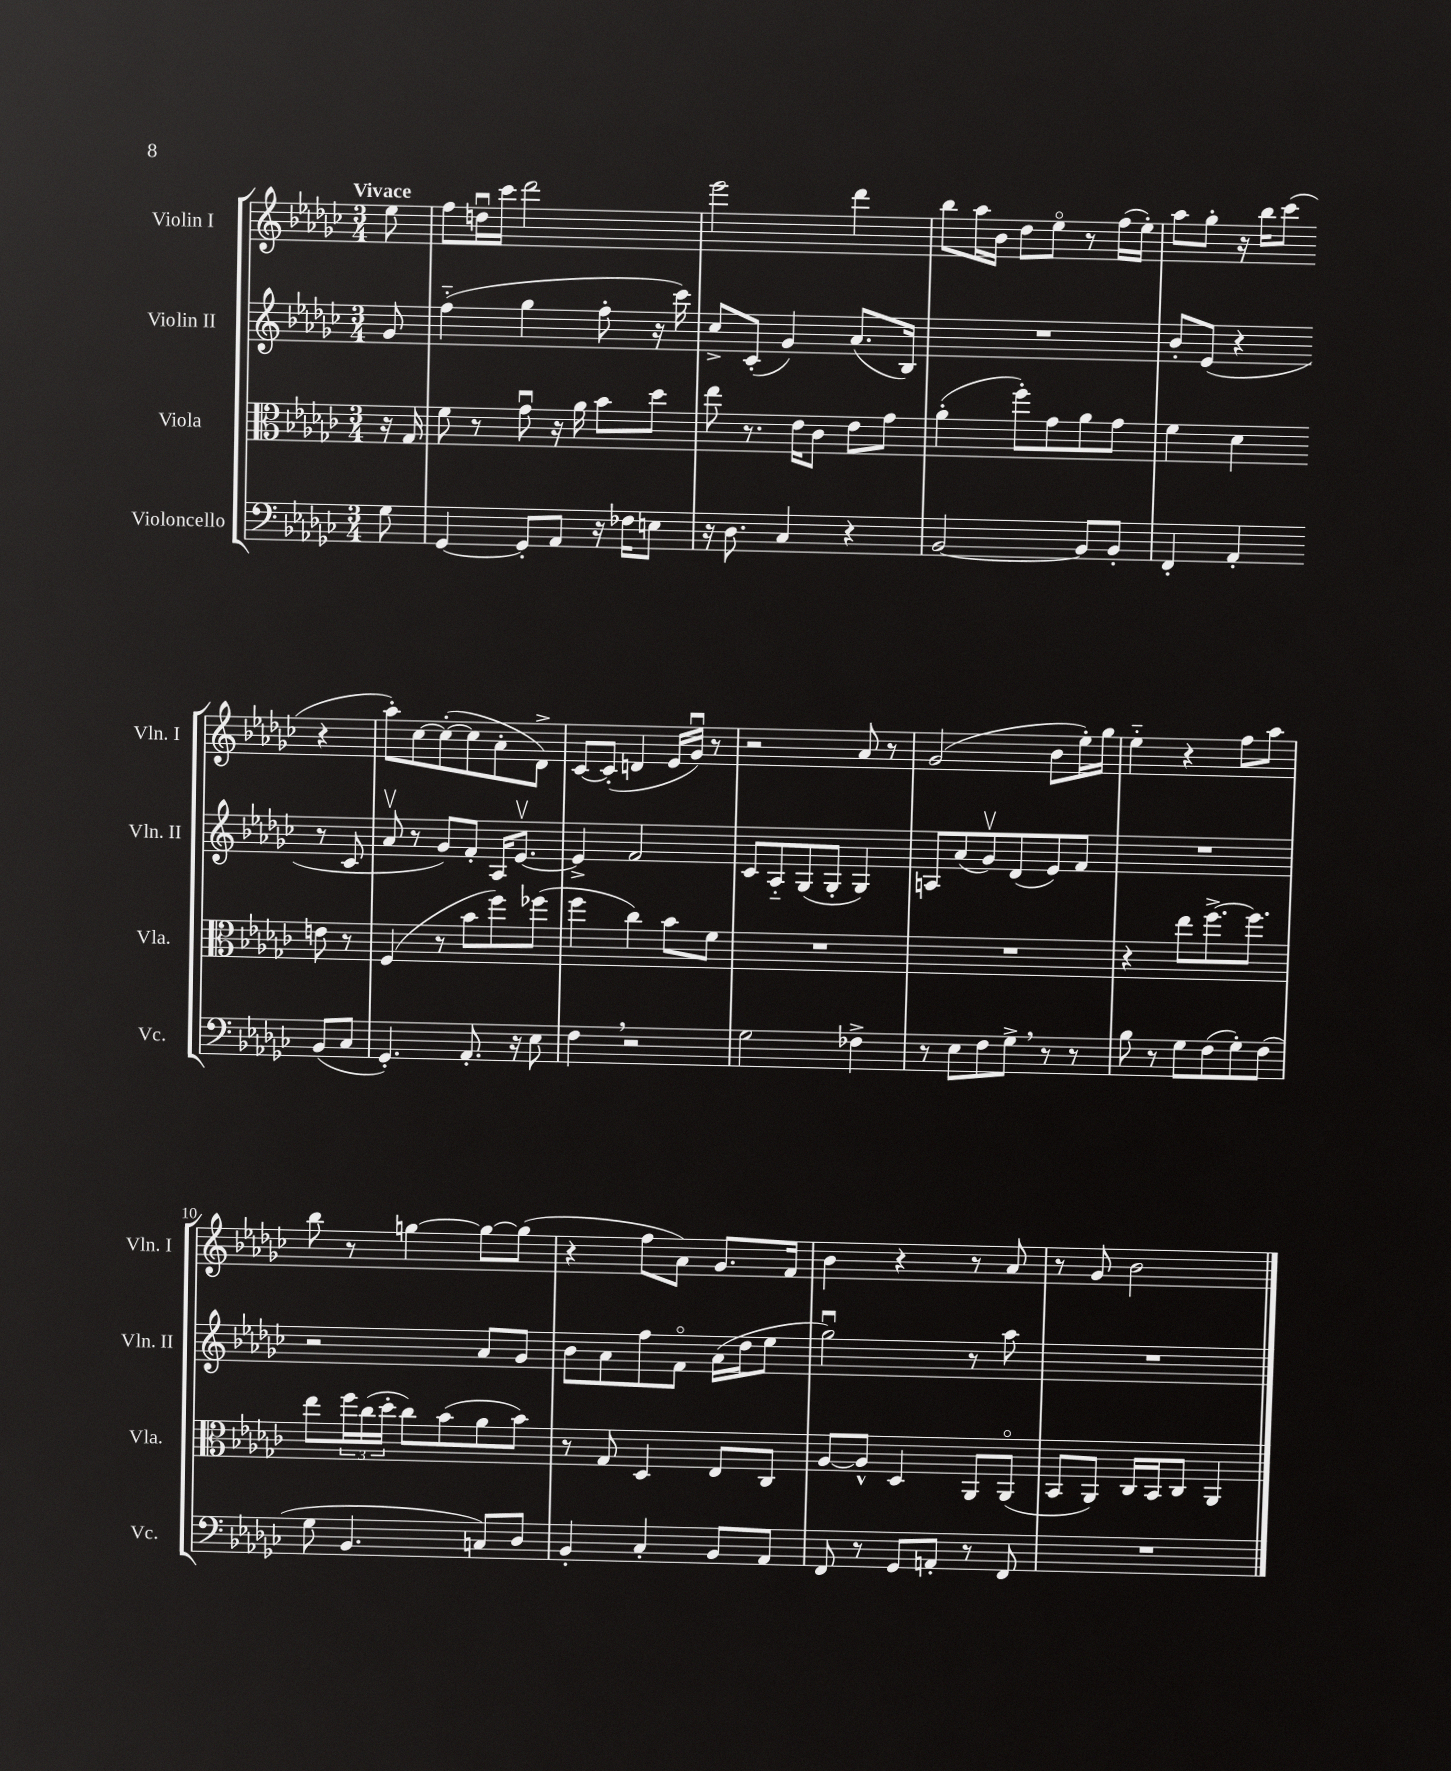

**kern	**kern	**kern	**kern
*part4	*part3	*part2	*part1
*staff4	*staff3	*staff2	*staff1
*I"Violoncello	*I"Viola	*I"Violin II	*I"Violin I
*I'Vc.	*I'Vla.	*I'Vln. II	*I'Vln. I
*clefF4	*clefC3	*clefG2	*clefG2
*k[b-e-a-d-g-c-]	*k[b-e-a-d-g-c-]	*k[b-e-a-d-g-c-]	*k[b-e-a-d-g-c-]
*M3/4	*M3/4	*M3/4	*M3/4
=	=	=	=
!	!	!	!LO:TX:a:B:t=Vivace
8G-\	16r	8g-/	8ee-\
.	16G-/	.	.
=1	=1	=1	=1
[4GG-/	8f\	(4ff\	8ff\L
.	8r	.	16ddnu\L
.	.	.	16ccc-\JJ
8GG-'/L]	8g-u\	4gg-\	2ddd-\
8AA-/J	16r	.	.
.	16a-\	.	.
16r	8b-\L	8ff'\	.
16F-X\KL	.	.	.
8En\J	8dd-\J	16r	.
.	.	16ccc-\)	.
=2	=2	=2	=2
16r	8ee-\	8cc-^/L	2eee-\
8.D-\	.	.	.
.	8.r	(8c-'/J	.
4C-/	.	4g-/)	.
.	16e-\KL	.	.
.	8c-\J	.	.
4r	8e-\L	(8.a-/L	4ddd-\
.	8g-\J	.	.
.	.	16B-/Jk)	.
=3	=3	=3	=3
[2BB-/	(4a-'\	2.r	8bb-\L
.	.	.	16aa-\L
.	.	.	16b-\JJ
.	8ff'\L)	.	8dd-\L
.	8g-\	.	8ee-\J
8BB-/L]	8a-\	.	8r
8BB-'/J	8g-\J	.	(16ff\LL
.	.	.	16ee-'\JJ)
=4	=4	=4	=4
4FF'/	4f\	8b-'/L	8aa-\L
.	.	(8e-/J	8gg-'\J
4AA-'/	4d-\	4r	16r
.	.	.	16bb-\KL
.	.	.	(8ccc-\J
(8BB-/L	8en\	8r	4r
8C-/J	8r	8c-/	.
!!LO:LB:g=z
=5	=5	=5	=5
4.GG-'/)	(4F/	8a-v/	8aa-'\L)
.	.	8r	[8cc-\
.	8r	8g-/L)	(8cc-'\_
8.AA-'/	8b-\L	8f'/J	8cc-\]
.	8ff\)	16A-/KL	8a-'\
16r	.	[8.e-v/J	.
8E-\	(8ff-X\J	.	8d-^\J)
=6	=6	=6	=6
4F,\	4ff\	4e-^/]	[8c-/L
.	.	.	(8c-'/J]
2r	4cc-\)	2f/	4dn/
.	8b-\L	.	16e-/LL
.	.	.	16g-u/JJ)
.	8f\J	.	8r
=7	=7	=7	=7
2G-\	2.r	8c-/L	2r
.	.	8A-/	.
.	.	(8G-/	.
.	.	8G-'/J	.
4F-X^\	.	4G-/)	8a-/
.	.	.	8r
=8	=8	=8	=8
8r	2.r	8An/L	(2g-/
8E-\L	.	(8a-/	.
8F\	.	8g-v/)	.
8G-^,\J	.	(8d-/	.
8r	.	8e-/)	8b-\L
8r	.	8f/J	16ee-'\L)
.	.	.	16gg-\JJ
=9	=9	=9	=9
8B-\	4r	2.r	4ee-\
8r	.	.	.
8G-\L	8ee-\L	.	4r
(8F\	[8.ff^\	.	.
8G-'\)	.	.	8ff\L
.	8.ff\J]	.	.
(8F\J	.	.	8aa-\J
!!LO:LB:g=z
=10	=10	=10	=10
8G-\	8ee-\L	2r	8bb-\
4.BB-/	24ff\L	.	8r
.	(24cc-\	.	.
.	24dd-'\JJ	.	.
.	8cc-\L)	.	[4ggn\
.	(8b-\	.	.
8Cn/L)	8a-\	8a-/L	8gg\L_
8D-/J	8b-\J)	8g-/J	(8gg\J]
=11	=11	=11	=11
4BB-'/	8r	8b-\L	4r
.	8G-/	8a-\	.
4C-'/	4D-/	8ff\	8ff\L
.	.	8f\J	8a-\J)
8BB-/L	8E-/L	(16a-\LL	8.g-/L
.	.	16dd-\J	.
8AA-/J	8C-/J	8ee-\J	.
.	.	.	16f/Jk
=12	=12	=12	=12
8FF/	[8A-/L	2gg-u\)	4b-\
8r	8A-^^/J]	.	.
8GG-/L	4D-/	.	4r
8AAn'/J	.	.	.
8r	8AA-/L	8r	8r
8FF/	(8AA-/J	8aa-\	8a-/
=13	=13	=13	=13
2.r	8BB-/L	2.r	8r
.	8AA-/J)	.	8g-/
.	16C-/LL	.	2b-\
.	16BB-/J	.	.
.	8C-/J	.	.
.	4AA-/	.	.
==	==	==	==
*-	*-	*-	*-
